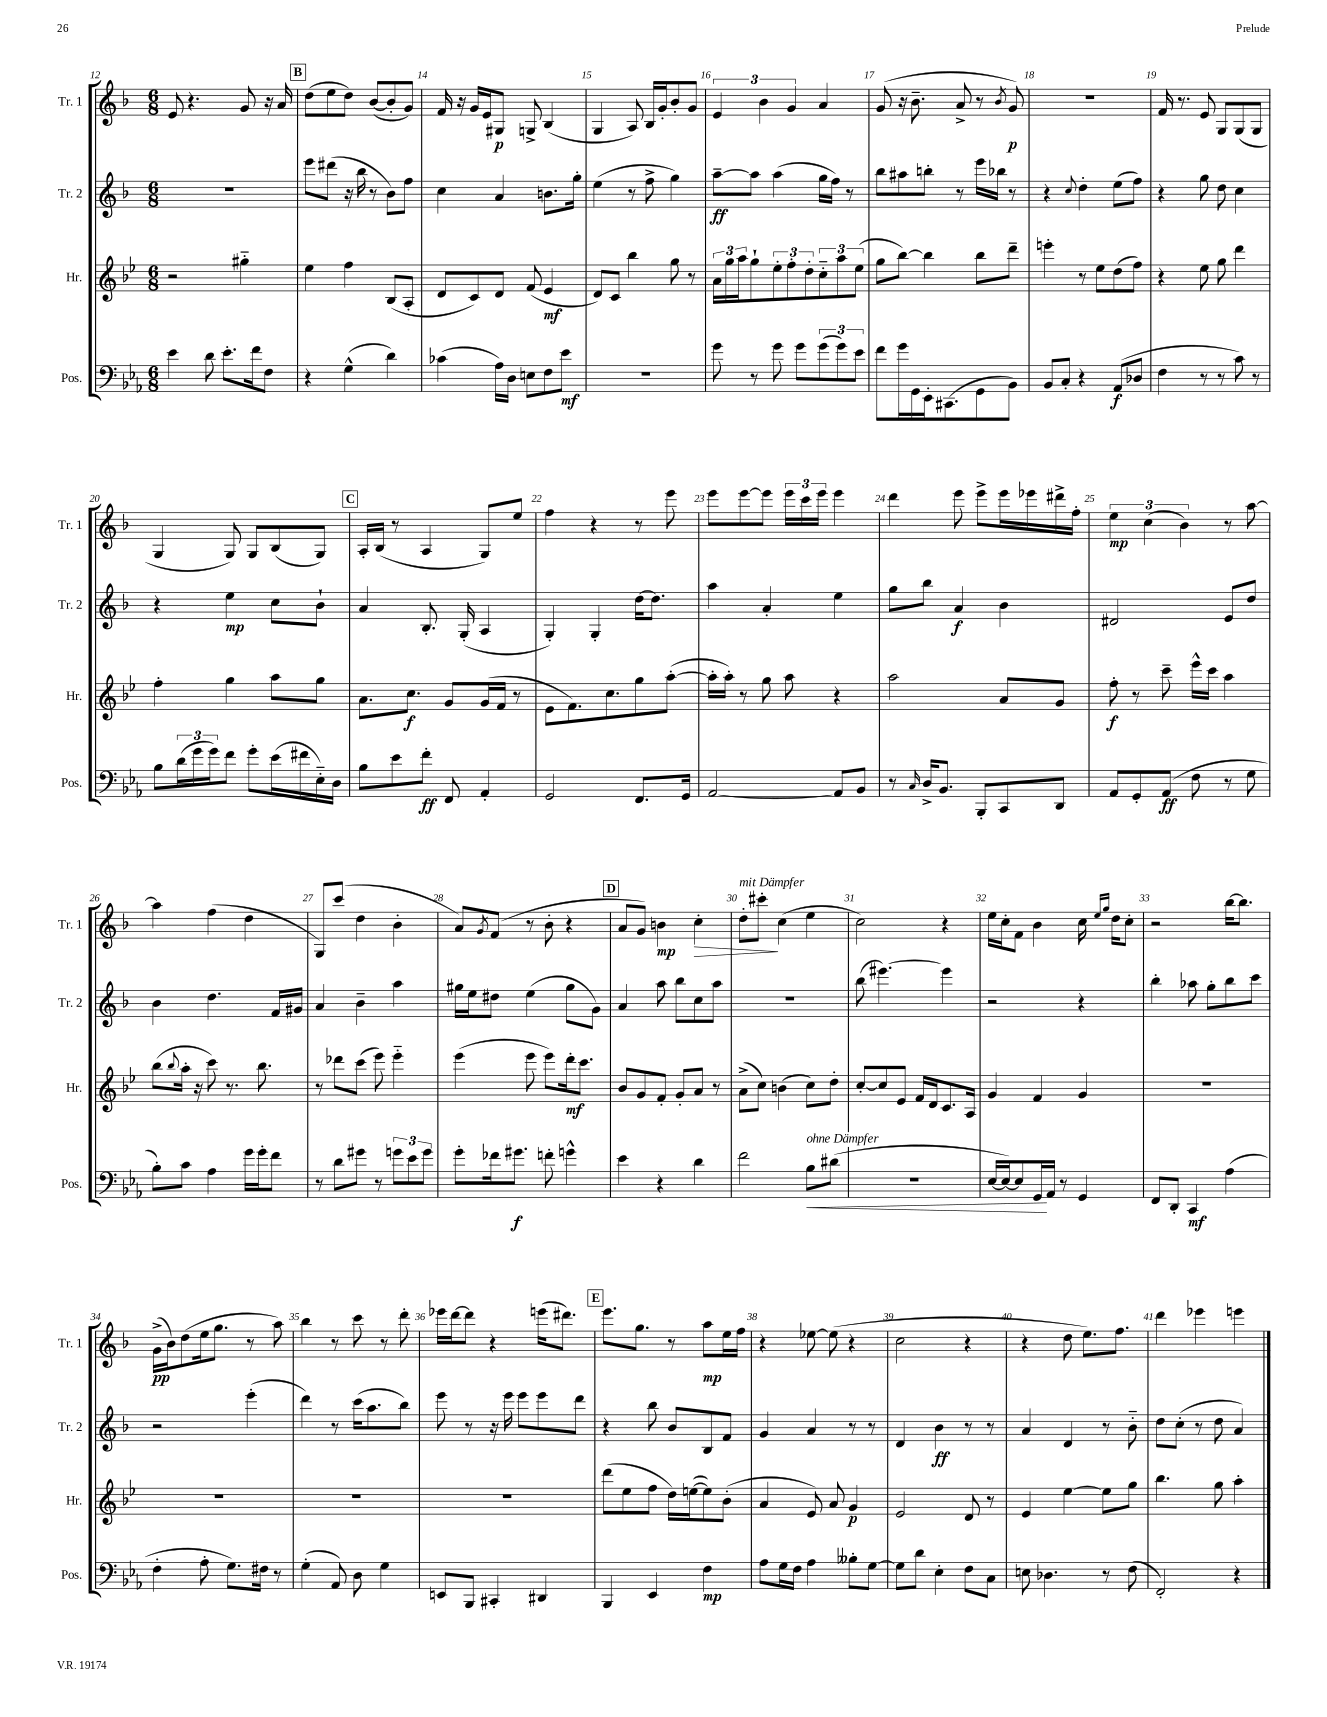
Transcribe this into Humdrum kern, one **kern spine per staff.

**kern	**kern	**kern	**kern
*staff4	*staff3	*staff2	*staff1
*clefF4	*clefG2	*clefG2	*clefG2
*k[b-e-a-]	*k[b-e-]	*k[b-]	*k[b-]
*M6/8	*M6/8	*M6/8	*M6/8
4e-\	2r	2.r	8e/
.	.	.	4.r
8d\	.	.	.
8.e-'\L	.	.	.
.	4gg#'~\	.	8g/
16f\k	.	.	.
8F\J	.	.	16r
.	.	.	16a/
=	=	=	=
4r	4ee-\	8eee\L	(8dd\L
.	.	(8ddd#\J	8ee\
(4G^^\	4ff\	16r	8dd\J)
.	.	16bb-\	.
.	.	8r	([8b-/L
4d\)	(8B-/L	8b-\L)	8b-'/]
.	8A'/J	8ff\J	8g/J)
=	=	=	=
(4c-\	8d/L	4cc\	16f/
.	.	.	16r
.	8c/)	.	16g/LL
.	.	.	16e/J
16A-\LL)	8d/J	4a/	8G#/J
16D\JJ	.	.	.
8E\L	(8f/	.	8G^/
8F\	4e-/	8.b\L	(4B-/
8e-\J	.	.	.
.	.	16gg'\Jk	.
=	=	=	=
2.r	8d/L)	(4ee\	4G/
.	8c/J	.	.
.	4bb-\	8r	8A/)
.	.	8ff^\	16B-/LL
.	.	.	16g'/J
.	8gg\	4gg\)	8b-'/
.	8r	.	8g/J
=	=	=	=
8g\	24a\LL	[8aa~\L	6e/
.	24gg\	.	.
.	24aa\J	.	.
8r	8gg`\	8aa\]J	.
.	.	.	6b-\
8g\	12ee-'\	(4aa\	.
.	12ff'\	.	6g/
8g\L	.	.	.
.	12dd'\	.	.
(12g\	12cc'~\	16gg\LL	4a/
.	.	16ff\JJ)	.
12g\)	12aa\	.	.
.	.	8r	.
12e-\J	(12ee-\J	.	.
=	=	=	=
8f\L	8gg\L	8bb-\L	(8g/
16g\L	[8bb-\J)	8aa#\	16r
16GG\	.	.	8.b-~\
16EE-'\J	4bb-\]	8bb'\J	.
(8.CC#\	.	.	.
.	.	8r	8a^/
8GG\	8bb-\L	16eee\LL	8r
.	.	16bb-\JJ	.
.	.	.	8qb-/
8BB-\J)	8ddd~\J	8r	8g/)
=	=	=	=
8BB-/L	4eee'\	4r	2.r
8C'/J	.	.	.
.	.	8qqcc/	.
4r	8r	4dd'\	.
.	8ee-\L	.	.
(8AA-/L	(8dd\	(8ee\L	.
8D-/J	8ff\J)	8ff\J)	.
=	=	=	=
4F\	4r	4r	16f/
.	.	.	8.r
8r	8ee-\	8gg\	8e/
8r	8gg\	8dd\	8G/L
8c\)	4ddd\	4cc\	(8G/
8r	.	.	8G/J
=	=	=	=
8B-\L	4ff'\	4r	4G/
(24d\L	.	.	.
24g\	.	.	.
24g\J)	.	.	.
8f\J	4gg\	4ee\	8G/)
8g'\L	.	.	8G/L
(16e-\L	8aa\L	8cc\L	(8B-/
16f#\	.	.	.
16E-'~\)	8gg\J	8b-`\J	8G/J)
16D\JJ	.	.	.
=	=	=	=
8B-\L	8.a\L	4a/	16A'/LL
.	.	.	(16B-/JJ
8e-\	.	.	8r
.	8.cc\J	.	.
8f'\J	.	8.B-'/	4A/
8FF/	8g/L	.	.
.	.	(16G'/	.
4AA-'/	(16g/L	4A/	8G/L)
.	16f/JJ	.	.
.	8r	.	8ee/J
=	=	=	=
2GG/	8e-\L	4G'/)	4ff\
.	8.f\)	.	.
.	.	4G'/	4r
.	8.cc\	.	.
8.FF/L	8gg\	[16dd\LK	8r
.	.	8.dd\]J	.
.	([8aa'\J	.	8eee\
16GG/Jk	.	.	.
=	=	=	=
[2AA-/	16aa'\]LL	4aa\	8eee\L
.	16aa'\JJ)	.	.
.	8r	.	[8eee\
.	8gg\	4a'/	8eee\]J
.	8aa\	.	24eee\LL
.	.	.	24ccc\
.	.	.	24eee\JJ
8AA-/]L	4r	4ee\	4eee\
8BB-/J	.	.	.
=	=	=	=
8r	2aa\	8gg\L	4ddd\
16qqC/	.	.	.
16D^/LK	.	8bb-\J	.
8.BB-/J	.	.	.
.	.	4a/	8eee\
8BBB-'/L	.	.	8eee^\L
8CC/	8a/L	4b-\	16eee\L
.	.	.	16eee-\
8DD/J	8g/J	.	16ddd#^\
.	.	.	16ff'\JJ
=	=	=	=
8AA-/L	8ff'\	2d#/	6ee\
8GG'/	8r	.	.
.	.	.	(6cc\
(8AA-/J	8ccc~\	.	.
.	.	.	6b-\)
8F\	16eee-^^\LL	.	.
.	16ccc\JJ	.	.
8r	4aa\	8e/L	8r
8G\	.	8dd/J	[8aa\
=	=	=	=
8B-'\L)	(8bb-\L	4b-\	4aa\]
.	8qqbb-/	.	.
8c\J	16aa'\Jk	.	.
.	16r	.	.
4A-\	8ccc\)	4.dd\	(4ff\
.	8.r	.	.
16g\LL	.	.	4dd\
16g'\J	8.bb-\	.	.
8f\J	.	16f/LL	.
.	.	16g#/JJ	.
=	=	=	=
8r	8r	4a/	8G/L)
8d\L	8ddd-\L	.	(8ccc/J
8g#\J	(8ccc\J	4b-~\	4dd\
8r	8eee-\)	.	.
12g\L	4eee-'~\	4aa\	4b-'\
12e-\	.	.	.
12g\J	.	.	.
=	=	=	=
8g'\L	(4eee-\	16gg#\LL	8a/L)
.	.	16ee\J	.
.	.	.	8qg/
16f-\k	.	8dd#\J	(8f/J
8.g#\J	.	.	.
.	8eee-\	(4ee\	8r
8f'\	8eee-\L)	.	8b-'\
4g^^\	16ddd'\k	8gg#\L	4r
.	8.ccc\J	.	.
.	.	8g\J)	.
=	=	=	=
4e-\	8b-/L	4a/	8a/L
.	8g/	.	8g/J)
4r	8f'/J	8aa\	4b\
.	8g'/L	8bb-\L	.
4d\	8a/J	8cc\	4cc'\
.	8r	8aa\J	.
=	=	=	=
2f\	(8a^\L	2.r	8dd'\L
.	8cc\J)	.	8ccc#'\J
.	(4b\	.	(4cc\
8B-\L	8cc\L)	.	4ee\
(8d#\J	8dd'\J	.	.
=	=	=	=
2.r	[8cc'/L	(8bb-\	2cc\)
.	8cc/]	[4.eee#\)	.
.	8e-/J	.	.
.	16f/LL	.	.
.	16d/J	.	.
.	8.c/	4eee#\]	4r
.	16A/Jk	.	.
=	=	=	=
[16E-/LL	4g/	2r	16ee\LL
16E-/_J)	.	.	16cc'\J
8E-/]	.	.	8f\J
16GG/L	4f/	.	4b-\
16AA-/JJ	.	.	.
8r	.	.	.
4GG/	4g/	4r	16cc\
.	.	.	16qqee/LL
.	.	.	16qqgg/JJ
.	.	.	16dd\LK
.	.	.	8cc'\J
=	=	=	=
8FF/L	2.r	4bb-'\	2r
8DD'/J	.	.	.
4CC/	.	8aa-\	.
.	.	8gg'\L	.
(4A-\	.	8bb-\	[16bb-\LK
.	.	.	8.bb-\]J
.	.	8ccc\J	.
=	=	=	=
4F'\	2.r	2r	(16g^\LL
.	.	.	16b-\J)
.	.	.	(8dd\
8A-'\	.	.	16ee\k
.	.	.	8.gg\J
8.G\L)	.	.	.
.	.	(4eee'\	8r
16F#\Jk	.	.	.
8r	.	.	8aa\)
=	=	=	=
(4G'\	2.r	4ddd\)	4bb-\
8AA-/)	.	8r	8r
8D\	.	(16ccc\LK	8ccc\
.	.	8.aa\	.
4G\	.	.	8r
.	.	8bb-\J)	8ddd'\
=	=	=	=
8EE/L	2.r	8eee\	16eee-\LL
.	.	.	[16ddd\J
8BBB-/J	.	8r	8ddd\]J
4CC#'/	.	16r	4r
.	.	16eee\	.
.	.	8eee\L	.
4DD#/	.	8eee\	(16eee\LK
.	.	.	8.ddd#\J)
.	.	8ddd\J	.
=	=	=	=
4BBB-/	(8ddd\L	4r	8.eee\L
.	8ee-\	.	.
.	.	.	8.gg\J
4EE-/	8ff\J	8bb-\	.
.	16dd\LL)	8b-/L	8r
.	([16ee\J	.	.
4F\	8ee\])	8B-/	8aa\L
.	(8b-'\J	8f/J	16ee\L
.	.	.	16ff\JJ
=	=	=	=
8A-\L	4a/	4g/	4r
16G\L	.	.	.
16F\JJ	.	.	.
4A-\	8e-/)	4a/	[8ee-\
.	8a/	.	(8ee-\]
8B--'\L	4g/	8r	4r
[8G\J	.	8r	.
=	=	=	=
8G\]L	2e-/	4d/	2cc\
8d\J	.	.	.
4E-'\	.	4b-\	.
8F\L	8d/	8r	4r
8C\J	8r	8r	.
=	=	=	=
8E\	4e-/	4a/	4r
4.D-\	.	.	.
.	[4ee-\	4d/	8dd\
.	.	.	8.ee\L)
8r	8ee-\]L	8r	.
.	.	.	8.ff\J
(8F\	8gg\J	8b-'~\	.
=	=	=	=
2FF'/)	4.bb-\	8dd\L	4ddd\
.	.	(8cc'\J	.
.	.	8r	4eee-\
.	8gg\	8dd\	.
4r	4aa'\	4a/)	4eee\
==	==	==	==
*-	*-	*-	*-
